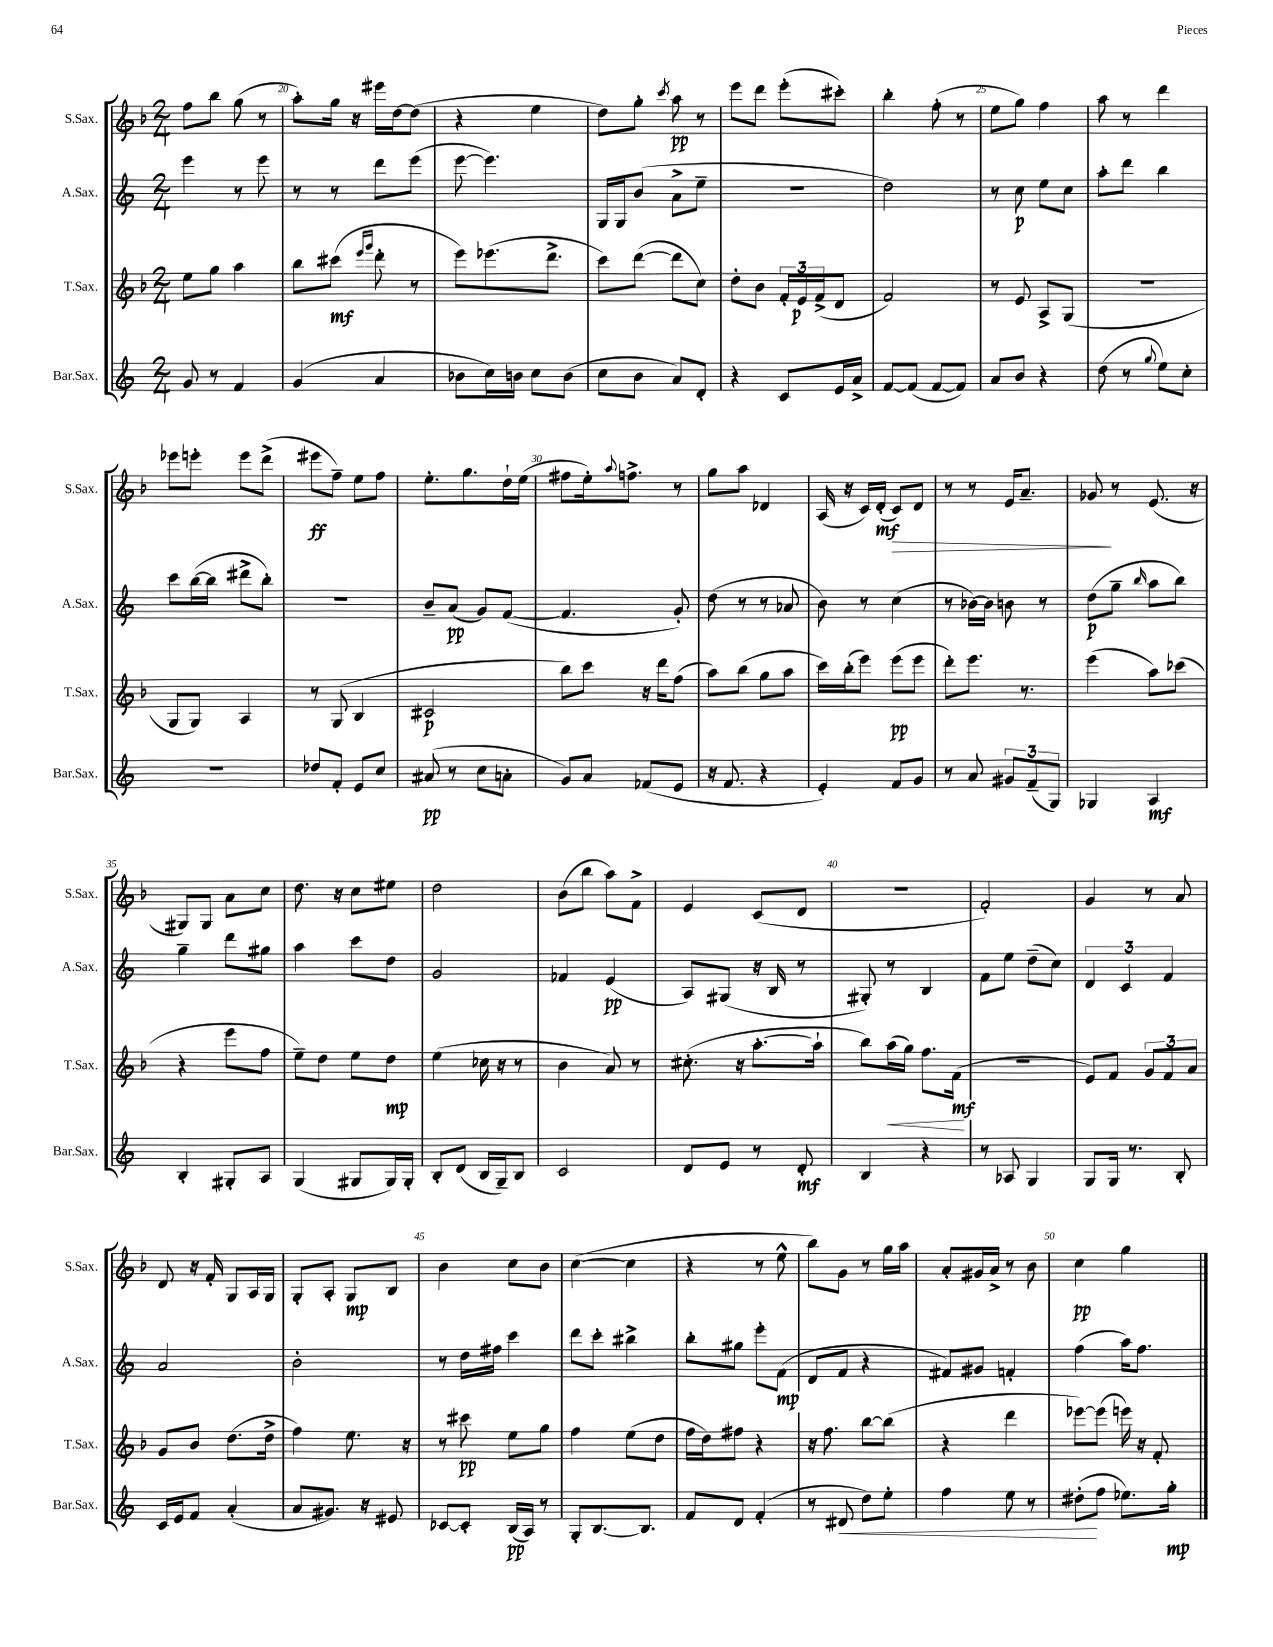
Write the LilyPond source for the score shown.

<<
\new StaffGroup <<
\new Staff = "s0" \with { instrumentName = "S.Sax." shortInstrumentName = "S.Sax." } {
    \clef treble \key f \major \numericTimeSignature \time 2/4
    f''8 bes''8 g''8( r8 |
    a''8-.) g''16 r16 eis'''16 d''16~ d''8( |
    r4 e''4 |
    d''8) g''8-. \acciaccatura { c'''8 } a''8\pp r8 |
    e'''8 d'''8 e'''8-.( cis'''8-.) |
    bes''4-. f''8-.( r8 |
    e''8 g''8) f''4 |
    a''8 r8 d'''4 |
    ees'''8 e'''8-. e'''8 d'''8->( |
    eis'''8\ff f''8--) e''8 f''8 |
    e''8.-. g''8. d''16-! e''16( |
    fis''8 e''16-.) \appoggiatura { a''8 } f''8.-> r8 |
    g''8 a''8 des'4 |
    a16( r16 c'16) d'16-.\mf( c'8\>) d'8 |
    r8 r8 e'16 a'8.-- |
    ges'8\! r8 e'8.( r16 |
    gis8) gis8 a'8 c''8 |
    d''8. r16 c''8 eis''8 |
    d''2 |
    bes'8( bes''8 a''8) f'8-> |
    e'4 c'8( d'8 |
    R2 |
    f'2-.) |
    g'4 r8 a'8 |
    d'8 r16 f'16-. g8 a16 g16 |
    g8-. a8-. g8\mp bes8 |
    bes'4 c''8 bes'8 |
    c''4~( c''4 |
    r4 r8 e''8-^ |
    bes''8) g'8 r8 g''16 a''16 |
    a'8-. gis'16 a'16-> r8 bes'8 |
    c''4\pp g''4 \bar "|." |
}
\new Staff = "s1" \with { instrumentName = "A.Sax." shortInstrumentName = "A.Sax." } {
    \clef treble \key c \major \numericTimeSignature \time 2/4
    e'''4 r8 e'''8 |
    r8 r8 d'''8 e'''8( |
    e'''8~ e'''4.) |
    g16 g16 b'8( a'8-> e''8-- |
    r2 |
    d''2) |
    r8 c''8\p e''8 c''8 |
    a''8-. d'''8 b''4 |
    c'''8 b''16~( b''16 dis'''8-> b''8-.) |
    R2 |
    b'8-- a'8\pp( g'8) f'8~( |
    f'4. g'8-.) |
    d''8( r8 r8 aes'8 |
    b'8) r8 c''4( |
    r8 bes'16~) bes'16 b'8 r8 |
    d''8\p( g''8-- \grace { b''16 } a''8 b''8) |
    g''4-- d'''8 gis''8 |
    a''4 c'''8 d''8 |
    g'2 |
    fes'4 e'4\pp( |
    a8) gis8( r16 b16 r8 |
    gis8-.) r8 b4 |
    f'8 e''8 d''8--( c''8) |
    \tuplet 3/2 { d'4 c'4 f'4 } |
    a'2 |
    b'2-. |
    r8 d''16 fis''16 c'''4 |
    d'''8 c'''8-. bis''4-> |
    b''8-. gis''8 e'''8-. f'8\mp( |
    d'8 f'8 r4 |
    fis'8) gis'8 f'4-. |
    f''4( a''16) f''8. \bar "|." |
}
\new Staff = "s2" \with { instrumentName = "T.Sax." shortInstrumentName = "T.Sax." } {
    \clef treble \key f \major \numericTimeSignature \time 2/4
    e''8 g''8 a''4 |
    bes''8 cis'''8\mf( \grace { e'''16 g'''16 } d'''8-. r8 |
    e'''8) ees'''8.( d'''8.-> |
    c'''8) d'''8~( d'''8 c''8) |
    d''8-. bes'8 \tuplet 3/2 { f'16-. e'16\p f'16->( } d'8 |
    f'2) |
    r8 e'8 a8-> g8( |
    r2 |
    g8 g8) a4 |
    r8 g8( bes4 |
    cis'2\p |
    bes''8) c'''8 r16 d'''16 f''8( |
    a''8) bes''8( g''8 a''8 |
    c'''16) bes''16-.( e'''8) e'''8\pp( e'''8 |
    d'''8-.) e'''8. r8. |
    e'''4( a''8) ces'''8( |
    r4 e'''8 f''8 |
    e''8--) d''8 e''8 d''8\mp |
    e''4( ces''16 r16 r8 |
    bes'4 a'8) r8 |
    cis''8.-.( r16 a''8.~-. a''16-! |
    bes''8) a''16\<( g''16) f''8. f'16\mf\!( |
    r2 |
    e'8) f'8 \tuplet 3/2 { g'8 f'8 a'8 } |
    g'8 bes'8 d''8.( d''16-> |
    f''4) e''8. r16 |
    r8 cis'''8\pp e''8 g''8 |
    f''4 e''8( d''8 |
    f''16 d''16) fis''8 r4 |
    r16 f''8. bes''8~ bes''8( |
    r4 d'''4 |
    ees'''8~) ees'''8( e'''16) r16 f'8-. \bar "|." |
}
\new Staff = "s3" \with { instrumentName = "Bar.Sax." shortInstrumentName = "Bar.Sax." } {
    \clef treble \key c \major \numericTimeSignature \time 2/4
    g'8 r8 f'4 |
    g'4( a'4 |
    bes'8 c''16) b'16 c''8 b'8( |
    c''8 b'8 a'8) d'8-. |
    r4 c'8 e'16 a'16-> |
    f'8~ f'8( f'8~ f'8) |
    a'8 b'8 r4 |
    d''8( r8 \appoggiatura { g''8 } e''8) c''8-. |
    r2 |
    des''8 f'8-. e'8 c''8 |
    ais'8\pp( r8 c''8 a'8-. |
    g'8) a'8 fes'8( e'8 |
    r16 f'8. r4 |
    e'4-.) f'8 g'8 |
    r8 a'8 \tuplet 3/2 { gis'8 f'8--( g8) } |
    ges4 a4\mf |
    b4-. gis8-. a8 |
    g4( gis8 gis16) gis16-. |
    b8-. d'8( b16 g16--) b8 |
    c'2 |
    d'8 e'8 r8 d'8-.\mf |
    b4 r4 |
    r8 aes8 g4 |
    g8 g16 r8. b8-. |
    c'16 e'16 f'8 a'4-.( |
    a'8 gis'8.) r16 eis'8 |
    ces'8~ ces'8-. b16\pp( a16) r8 |
    g8-. b8.~ b8. |
    f'8 d'8 f'4-.( |
    r8 dis'8\< d''8) e''8-. |
    f''4 e''8 r8 |
    dis''8-.\!( f''8 ees''8.) g''16-.\mp \bar "|." |
}
>>
>>
\layout { \context { \Score currentBarNumber = #19 \override BarNumber.break-visibility = ##(#f #t #t) barNumberVisibility = #(every-nth-bar-number-visible 5) } }
